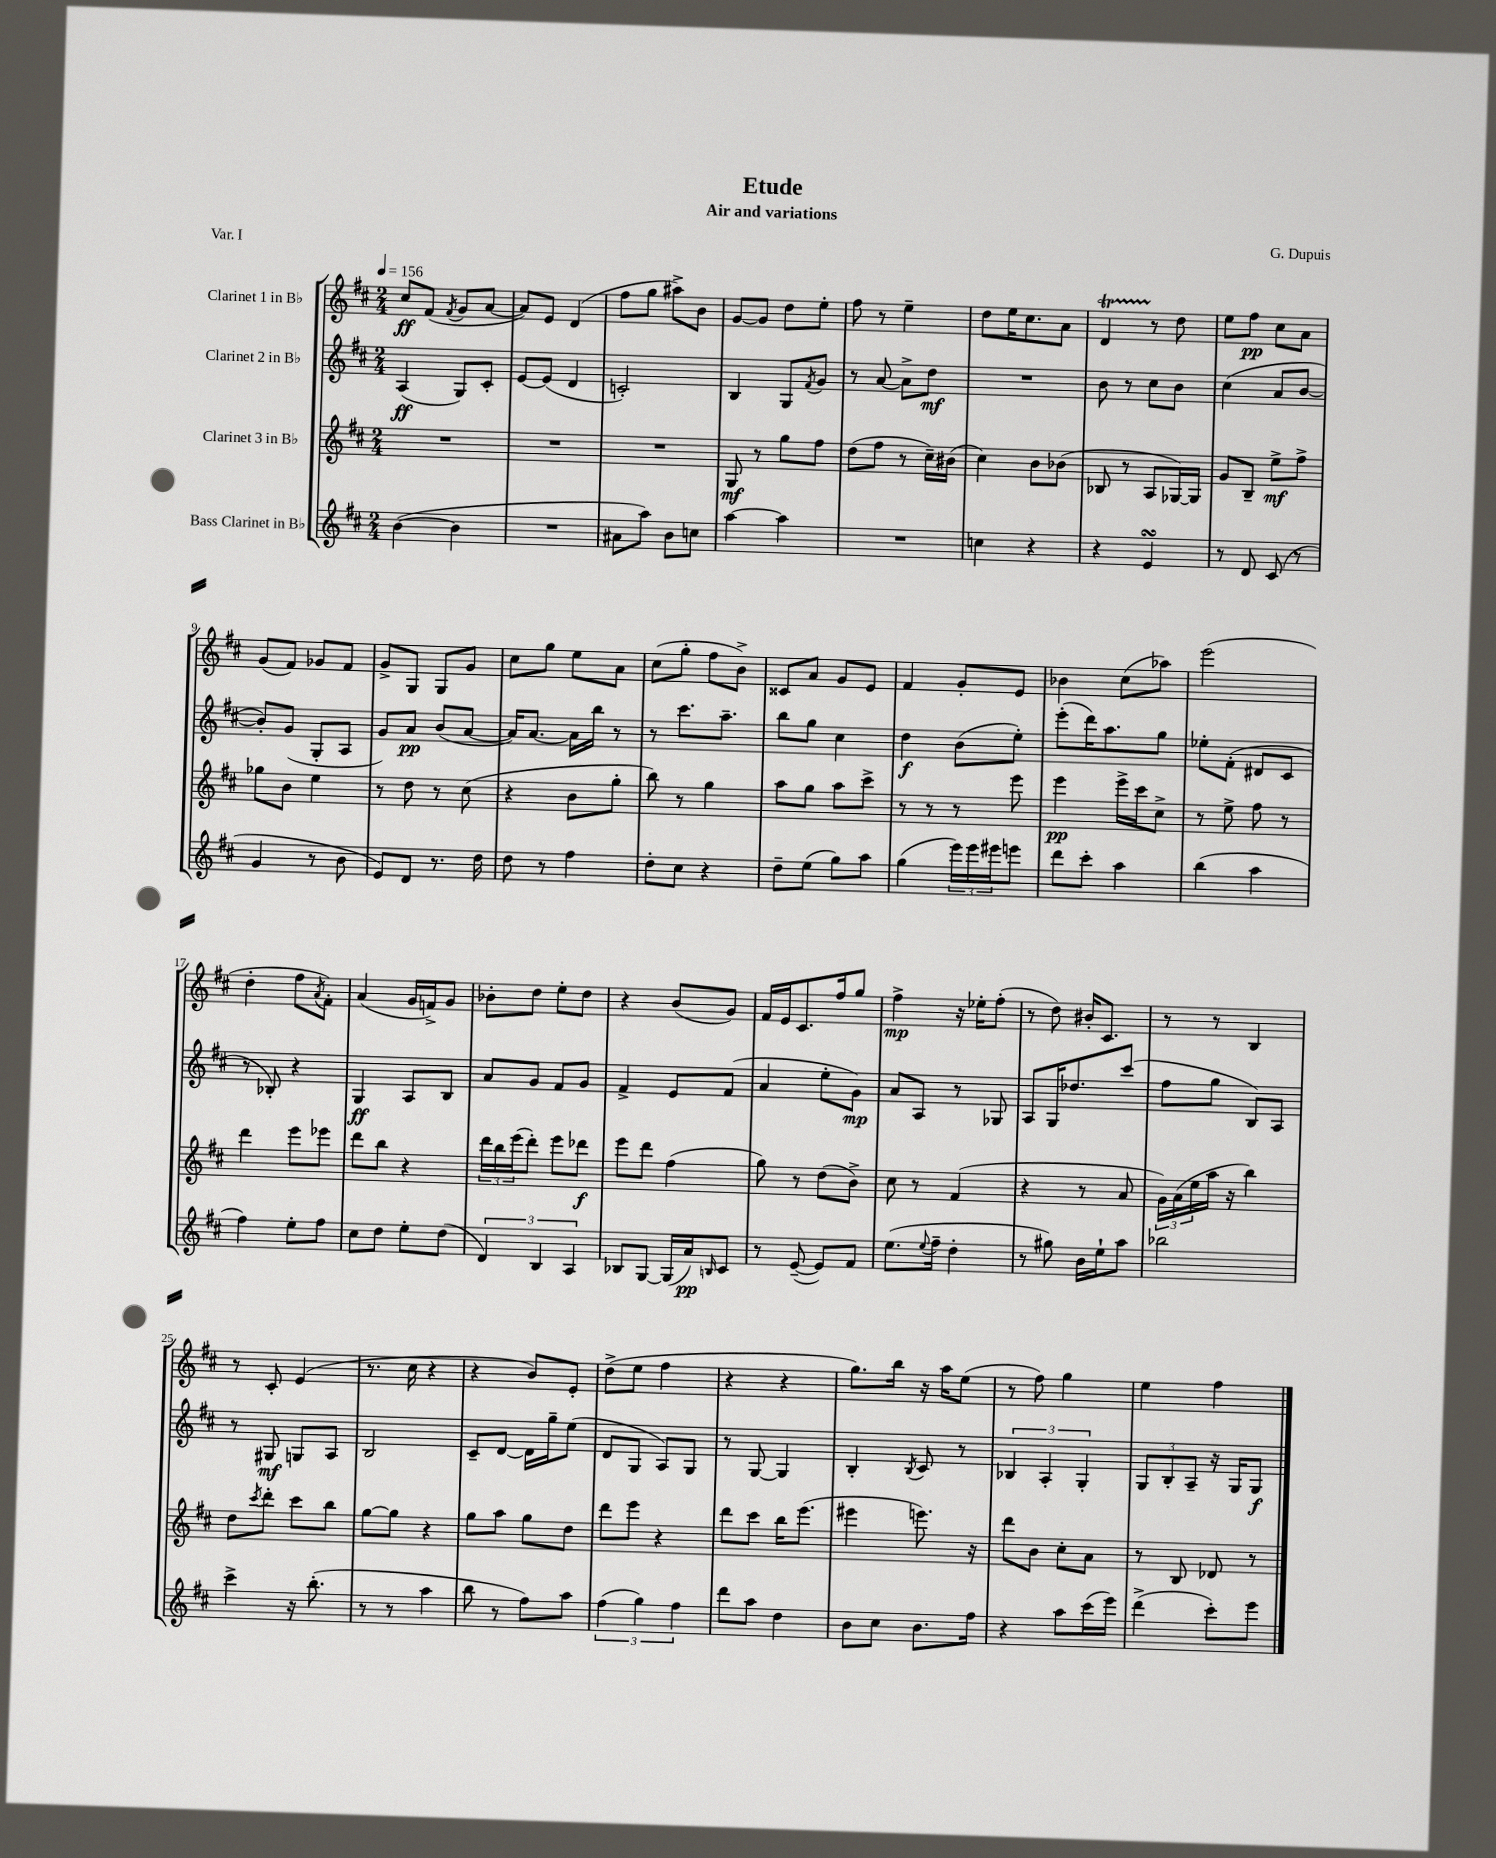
\header { title = "Etude" composer = "G. Dupuis" subtitle = "Air and variations" piece = "Var. I" }
<<
\new StaffGroup <<
\new Staff = "s0" \with { instrumentName = "Clarinet 1 in Bb" } {
    \clef treble \key d \major \numericTimeSignature \time 2/4 \tempo 4 = 156
    cis''8\ff fis'8( \acciaccatura { fis'8 } g'8 a'8~ |
    a'8) e'8 d'4( |
    fis''8 g''8 ais''8->) b'8 |
    g'8~ g'8 d''8 e''8-. |
    fis''8 r8 e''4-- |
    d''8 e''16 cis''8. a'8 |
    d'4\startTrillSpan r8\stopTrillSpan d''8 |
    e''8 fis''8\pp cis''8 a'8 |
    g'8( fis'8) ges'8 fis'8 |
    g'8-> g8 g8 g'8 |
    cis''8 g''8 e''8 a'8 |
    cis''8( g''8-. fis''8 b'8->) |
    cisis'8 a'8 g'8 e'8 |
    fis'4 g'8-. e'8 |
    bes'4 cis''8( aes''8) |
    e'''2( |
    d''4-. fis''8 \acciaccatura { a'8 } fis'8-.) |
    a'4( g'16 f'16->) g'8 |
    bes'8-. d''8 e''8-. d''8 |
    r4 b'8( g'8) |
    fis'16 e'16 cis'8. fis''16 g''8 |
    fis''4->\mp r16 ees''16-. fis''8-.( |
    r8 d''8) bis'16-. cis'8. |
    r8 r8 b4 |
    r8 cis'8-. e'4( |
    r8. cis''16 r4 |
    r4 b'8) e'8-. |
    d''8->( e''8 fis''4 |
    r4 r4 |
    g''8.) b''16 r16 a''16 e''8( |
    r8 fis''8) g''4 |
    e''4 fis''4 \bar "|." |
}
\new Staff = "s1" \with { instrumentName = "Clarinet 2 in Bb" } {
    \clef treble \key d \major \numericTimeSignature \time 2/4
    a4\ff( g8) cis'8-. |
    e'8~ e'8( d'4 |
    c'2-.) |
    b4 g8 \acciaccatura { fis'8 } g'8 |
    r8 a'8~ a'8-> d''8\mf |
    R2 |
    b'8 r8 cis''8 b'8 |
    cis''4( a'8 b'8~ |
    b'8-.) g'8( g8-. a8 |
    g'8) a'8\pp b'8( a'8~ |
    a'16) a'8.~ a'16 b''16 r8 |
    r8 cis'''8. a''8.-- |
    b''8 g''8 cis''4 |
    d''4\f b'8( e''8-.) |
    e'''8-.( d'''16) a''8. g''8 |
    ees''8-. fis'8-.( dis'8 cis'8 |
    r8 bes8-.) r4 |
    g4\ff a8 b8 |
    a'8 g'8 fis'8 g'8 |
    fis'4-> e'8 fis'8( |
    a'4 e''8-. g'8\mp) |
    a'8 a8 r8 ges8 |
    a8 g16 des''8. cis'''8( |
    fis''8 g''8 b8) a8 |
    r8 gis8\mf g8 a8 |
    b2 |
    cis'8-- d'8~ d'16 g''16-- e''8( |
    d'8 g8 a8) g8 |
    r8 g8~ g4 |
    b4-. \acciaccatura { b8 } cis'8 r8 |
    \tuplet 3/2 { bes4 a4-. g4-. } |
    \tuplet 3/2 { g8 b8-. a8-- } r16 g16 g8\f \bar "|." |
}
\new Staff = "s2" \with { instrumentName = "Clarinet 3 in Bb" } {
    \clef treble \key d \major \numericTimeSignature \time 2/4
    R2 |
    R2 |
    R2 |
    g8\mf r8 g''8 fis''8 |
    d''8( fis''8 r8 cis''16--) bis'16( |
    cis''4) b'8 bes'8( |
    bes8 r8 a8 ges16~) ges16 |
    g'8 b8-- e''8->\mf fis''8-> |
    ges''8 b'8 e''4 |
    r8 d''8 r8 cis''8( |
    r4 b'8 g''8-. |
    b''8) r8 g''4 |
    a''8 g''8 a''8 cis'''8-> |
    r8 r8 r8 e'''8 |
    e'''4\pp e'''16-> cis'''16 cis''8-> |
    r8 e''8-> fis''8 r8 |
    d'''4 e'''8 ees'''8 |
    d'''8 b''8 r4 |
    \tuplet 3/2 { d'''16 b''16 e'''16( } d'''8-.) e'''8 des'''8\f |
    e'''8 d'''8 fis''4( |
    g''8) r8 d''8( b'8->) |
    cis''8 r8 fis'4( |
    r4 r8 a'8 |
    \tuplet 3/2 { g'16) a'16( e''16 } a''16 r16 b''4) |
    d''8 \acciaccatura { cis'''8 } d'''8-. cis'''8 b''8 |
    g''8~ g''8 r4 |
    g''8 a''8 g''8 d''8 |
    d'''8 e'''8 r4 |
    d'''8 cis'''8 b''16 e'''8.( |
    eis'''4 e'''8.) r16 |
    d'''8 b'8 cis''8-. a'8 |
    r8 b8 des'8 r8 \bar "|." |
}
\new Staff = "s3" \with { instrumentName = "Bass Clarinet in Bb" } {
    \clef treble \key d \major \numericTimeSignature \time 2/4
    b'4~( b'4 |
    R2 |
    ais'8 a''8) b'8 c''8 |
    a''4~ a''4 |
    R2 |
    c''4 r4 |
    r4 e'4\turn |
    r8 d'8 cis'8( r8 |
    g'4 r8 b'8 |
    e'8) d'8 r8. d''16 |
    d''8 r8 fis''4 |
    d''8-. cis''8 r4 |
    d''8-- e''8( g''8) a''8 |
    g''4( \tuplet 3/2 { e'''16) e'''16 eis'''16 } e'''8 |
    d'''8 cis'''8-. a''4 |
    b''4( a''4 |
    fis''4) e''8-. fis''8 |
    cis''8 d''8 e''8-. d''8( |
    \tuplet 3/2 { d'4) b4 a4 } |
    bes8 g8~ g16( a'16\pp) \grace { b16 } cis'8 |
    r8 e'8~--( e'8) fis'8 |
    e''8.( \appoggiatura { e''8 } fis''16-- d''4-. |
    r8 gis''8) b'16 e''16-! a''8 |
    bes''2 |
    cis'''4-> r16 b''8.-.( |
    r8 r8 a''4 |
    b''8 r8 fis''8) a''8 |
    \tuplet 3/2 { fis''4( g''4) fis''4 } |
    d'''8 a''8 d''4 |
    b'8 cis''8 b'8. fis''16 |
    r4 a''8 cis'''16( e'''16) |
    d'''4->( cis'''8-.) e'''8 \bar "|." |
}
>>
>>
